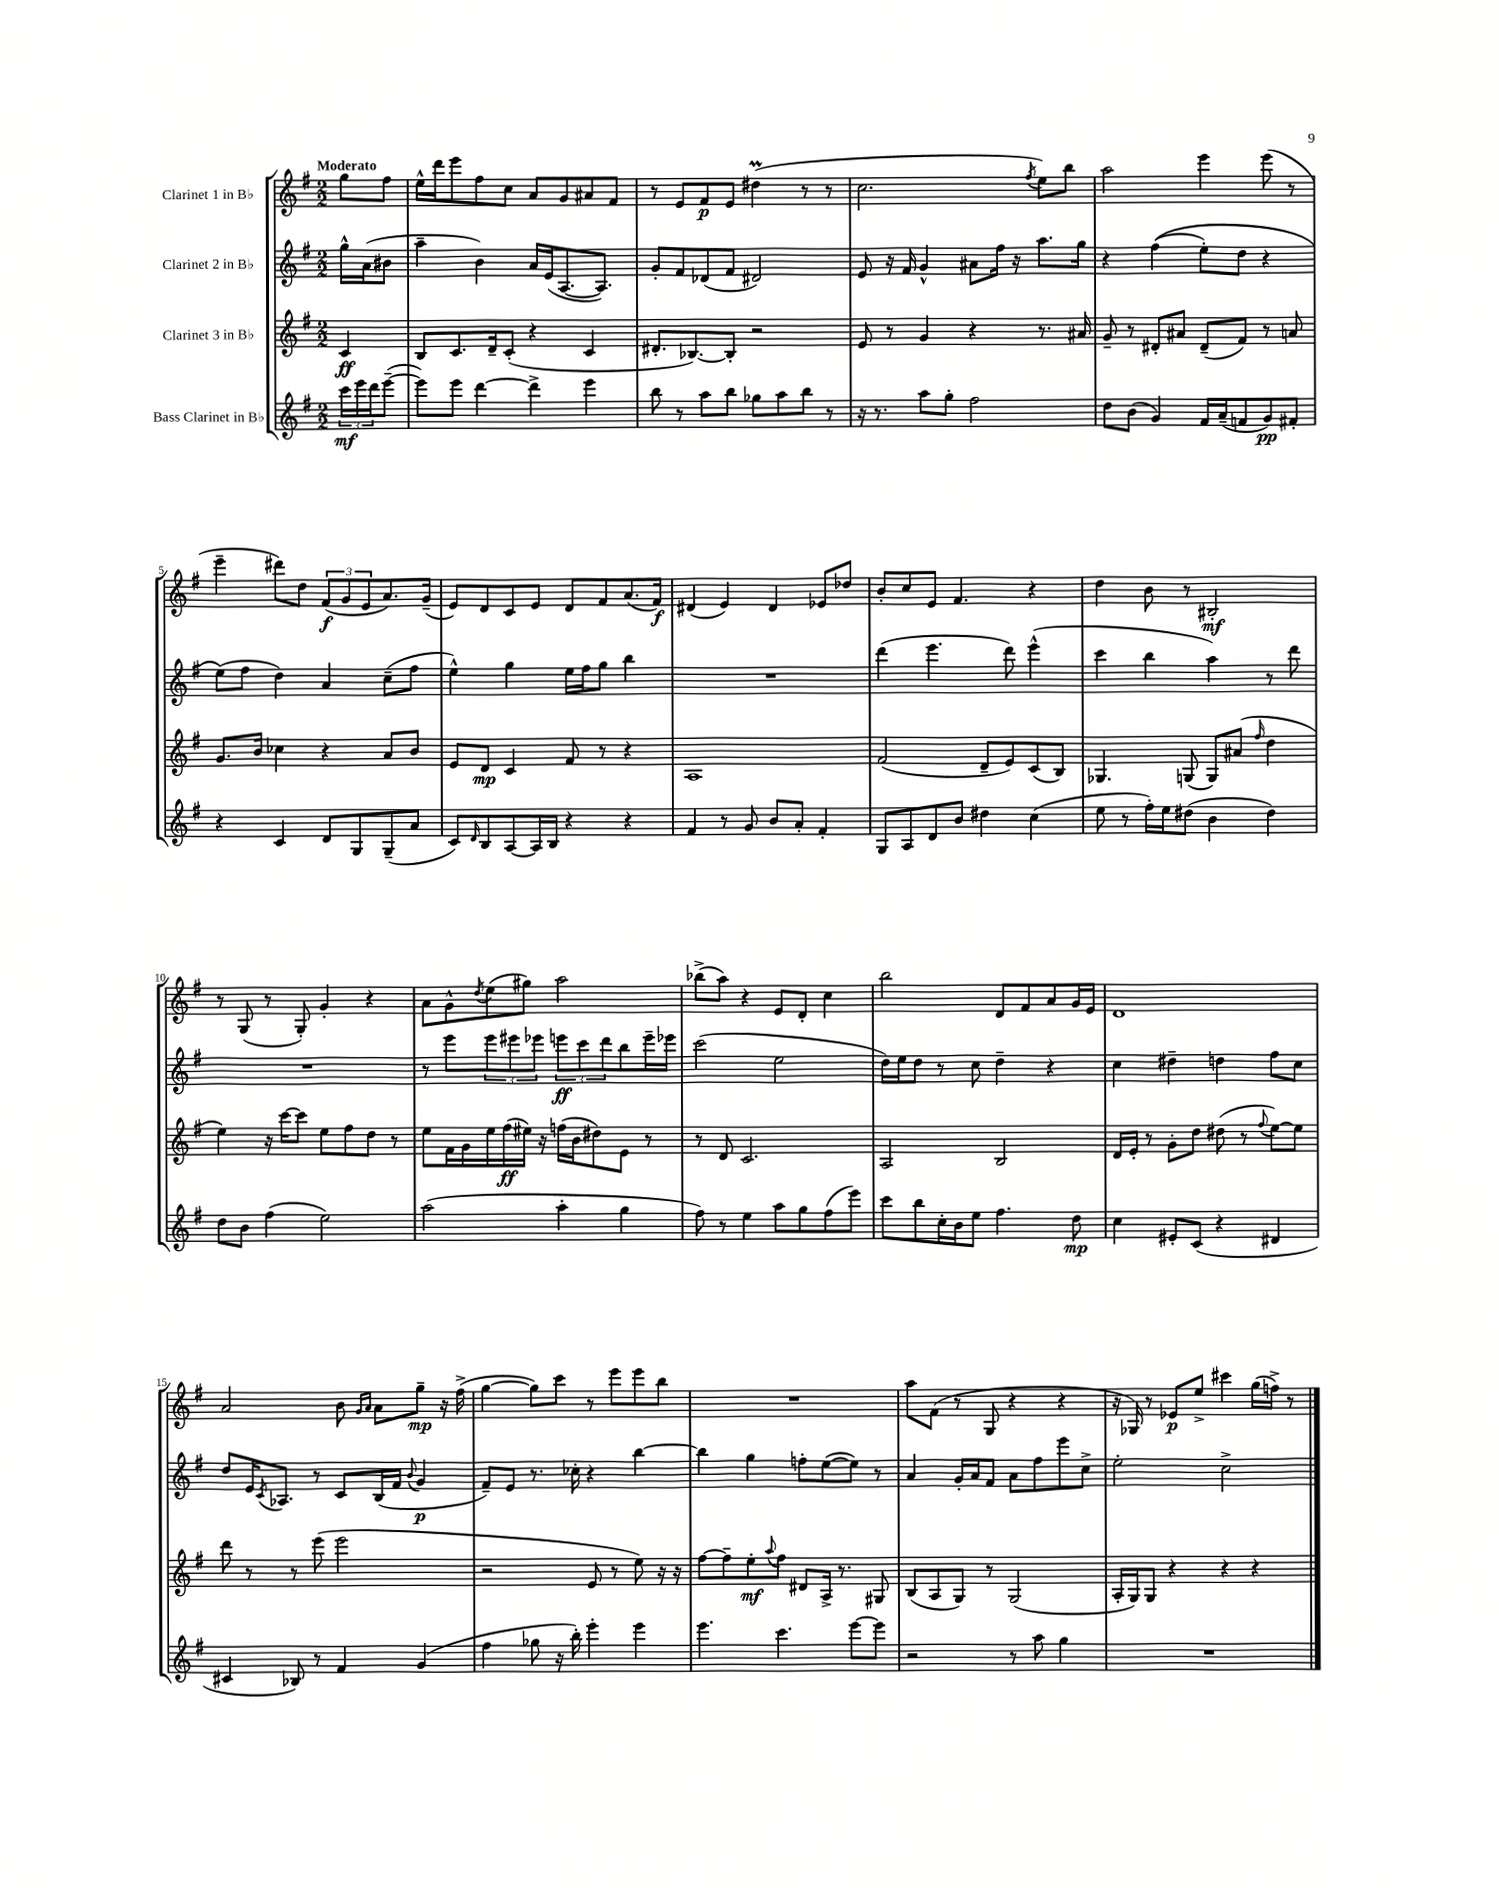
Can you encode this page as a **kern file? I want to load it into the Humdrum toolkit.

**kern	**kern	**kern	**kern
*staff4	*staff3	*staff2	*staff1
*clefG2	*clefG2	*clefG2	*clefG2
*k[f#]	*k[f#]	*k[f#]	*k[f#]
*M2/2	*M2/2	*M2/2	*M2/2
24ccc	4c	16gg^^	8gg
24eee	.	.	.
.	.	(16a	.
24ddd	.	.	.
([8eee~	.	8b#	8ff#
=	=	=	=
8eee])	8B	4aa~	16ee^^
.	.	.	16ddd
8eee	8.c	.	8eee
[4ddd	.	4b)	8ff#
.	16d~	.	.
.	(8c'	.	8cc
4ddd^]	4r	16a	8a
.	.	(16e	.
.	.	[8.A	8g
4eee	4c	.	8a#
.	.	8.A])	.
.	.	.	8f#
=	=	=	=
8bb	8.d#'	8g'	8r
8r	.	8f#	8e
.	[8.B-)	.	.
8aa	.	(8d-	8f#
8bb	8B-']	8f#	8e
8gg-	2r	2d#)	(4dd#
8aa	.	.	.
8bb	.	.	8r
8r	.	.	8r
=	=	=	=
16r	8e	8e	2.cc
8.r	.	.	.
.	8r	16r	.
.	.	16f#	.
8aa	4g	4g^^	.
8gg'	.	.	.
2ff#	4r	8a#	.
.	.	16ff#	.
.	.	16r	.
.	.	.	8qff#
.	8.r	8.aa	8ee)
.	.	.	8bb
.	16a#	16gg	.
=	=	=	=
8dd	8g~	4r	2aa
(8b	8r	.	.
4g)	8d#'	&((4ff#	.
.	8a#	.	.
16f#	(8d#~	8ee')	4eee
(16a~	.	.	.
8f	8f#)	8dd	.
8g)	8r	4r	(8eee
8f#'	8a	.	8r
=	=	=	=
4r	8.g	(8ee&)	4eee~
.	.	8ff#	.
.	16b	.	.
4c	4cc-	4dd)	8ddd#)
.	.	.	8dd
8d	4r	4a	(12f#
.	.	.	12g
8G	.	.	.
.	.	.	12e
(8G~	8a	(8cc~	8.a)
8a	8b	8ff#	.
.	.	.	(16g~
=	=	=	=
8c)	8e	4ee^^)	8e)
16qqd	.	.	.
8B	8d	.	8d
[8A	4c	4gg	8c
16A]	.	.	8e
16B	.	.	.
4r	8f#	16ee	8d
.	.	16ff#	.
.	8r	8gg	8f#
4r	4r	4bb	(8.a
.	.	.	16f#)
=	=	=	=
4f#	1A	1r	(4d#
8r	.	.	4e)
8g	.	.	.
8b	.	.	4d#
8a'	.	.	.
4f#'	.	.	8e-
.	.	.	8dd-
=	=	=	=
8G	(2f#	(4ddd	8b'
8A	.	.	8cc
8d	.	4.eee	8e
8b	.	.	4.f#
4dd#	8d~	.	.
.	8e)	8ddd)	.
(4cc	(8c	(4eee^^	4r
.	8B)	.	.
=	=	=	=
8ee	4.G-	4ccc	4dd
8r	.	.	.
16ff#')	.	4bb	8b
16ee	.	.	.
(8dd#	(8G	.	8r
4b	8G)	4aa)	2B#'
.	(8a#	.	.
.	16qqff#	.	.
4dd#)	4dd	8r	.
.	.	8ddd	.
=	=	=	=
8dd	4ee)	1r	8r
8b	.	.	(8G
(4ff#	16r	.	8r
.	[16ccc	.	.
.	8ccc]	.	8G')
2ee)	8ee	.	4g'
.	8ff#	.	.
.	8dd	.	4r
.	8r	.	.
=	=	=	=
(2aa	8ee	8r	8a
.	16f#	8eee	8g^^
.	16g	.	.
.	.	.	8qdd
.	16ee	12eee	(8ee
.	(16ff#	.	.
.	.	12eee#	.
.	16ee#)	.	8gg#)
.	.	12eee-	.
.	16r	.	.
4aa'	(16ff	12eee	2aa
.	16b	.	.
.	.	12ccc	.
.	8dd#)	.	.
.	.	12ddd	.
4gg	8e	8bb	.
.	8r	16eee~	.
.	.	16eee-	.
=	=	=	=
8ff#)	8r	(2ccc	(8bb-^
8r	8d	.	8aa)
4ee	2.c	.	4r
8aa	.	2ee	8e
8gg	.	.	8d'
(8ff#	.	.	4cc
8eee)	.	.	.
=	=	=	=
8ccc	2A	16dd)	2bb
.	.	16ee	.
8bb	.	8dd	.
16cc'	.	8r	.
16b	.	.	.
8ee	.	8cc	.
4.ff#	2B	4dd~	8d
.	.	.	8f#
.	.	4r	8a
8dd	.	.	16g
.	.	.	16e
=	=	=	=
4cc	16d	4cc	1d
.	16e'	.	.
.	8r	.	.
8e#'	8g'	4dd#~	.
(8c	8dd	.	.
4r	(8dd#	4dd	.
.	8r	.	.
.	8qqff#	.	.
4d#	[8ee)	8ff#	.
.	8ee]	8cc	.
=	=	=	=
4c#	8ddd	8dd	2a
.	8r	16e	.
.	.	8qc	.
.	.	8.A-	.
8B-)	8r	.	.
8r	(8eee	8r	.
4f#	2eee	8c	8b
.	.	.	16qqg
.	.	.	16qqa
.	.	(16B	8a
.	.	16f#	.
.	.	8qqb	.
(4g	.	4g	8gg~
.	.	.	16r
.	.	.	(16ff#^
=	=	=	=
4ff#	2r	8f#~)	[4gg
.	.	8e	.
8gg-	.	8.r	8gg])
16r	.	.	8ccc
16bb')	.	16cc-'	.
4eee'	8e	4r	8r
.	8r	.	8eee
4eee	8ee)	[4bb	8eee
.	16r	.	8bb
.	16r	.	.
=	=	=	=
4.eee	[8ff#	4bb]	1r
.	8ff#~]	.	.
.	8ee'	4gg	.
.	8qqaa	.	.
4.ccc	8ff#	.	.
.	8d#	8ff'	.
.	16A^	([8ee	.
.	8.r	.	.
[8eee	.	8ee])	.
8eee]	8G#	8r	.
=	=	=	=
2r	(8B	4a	8aa
.	8A	.	(8f#
.	8G)	16g'	8r
.	.	16a	.
.	8r	8f#	8G
8r	(2G	8a	4r
8aa	.	8ff#	.
4gg	.	8eee	4r
.	.	8cc^	.
=	=	=	=
1r	16A'	2ee'	16r
.	16G)	.	16G-)
.	8G	.	8r
.	4r	.	8e-
.	.	.	8ee^
.	4r	2cc^	4ccc#
.	4r	.	(16gg
.	.	.	16ff^)
.	.	.	8r
==	==	==	==
*-	*-	*-	*-
